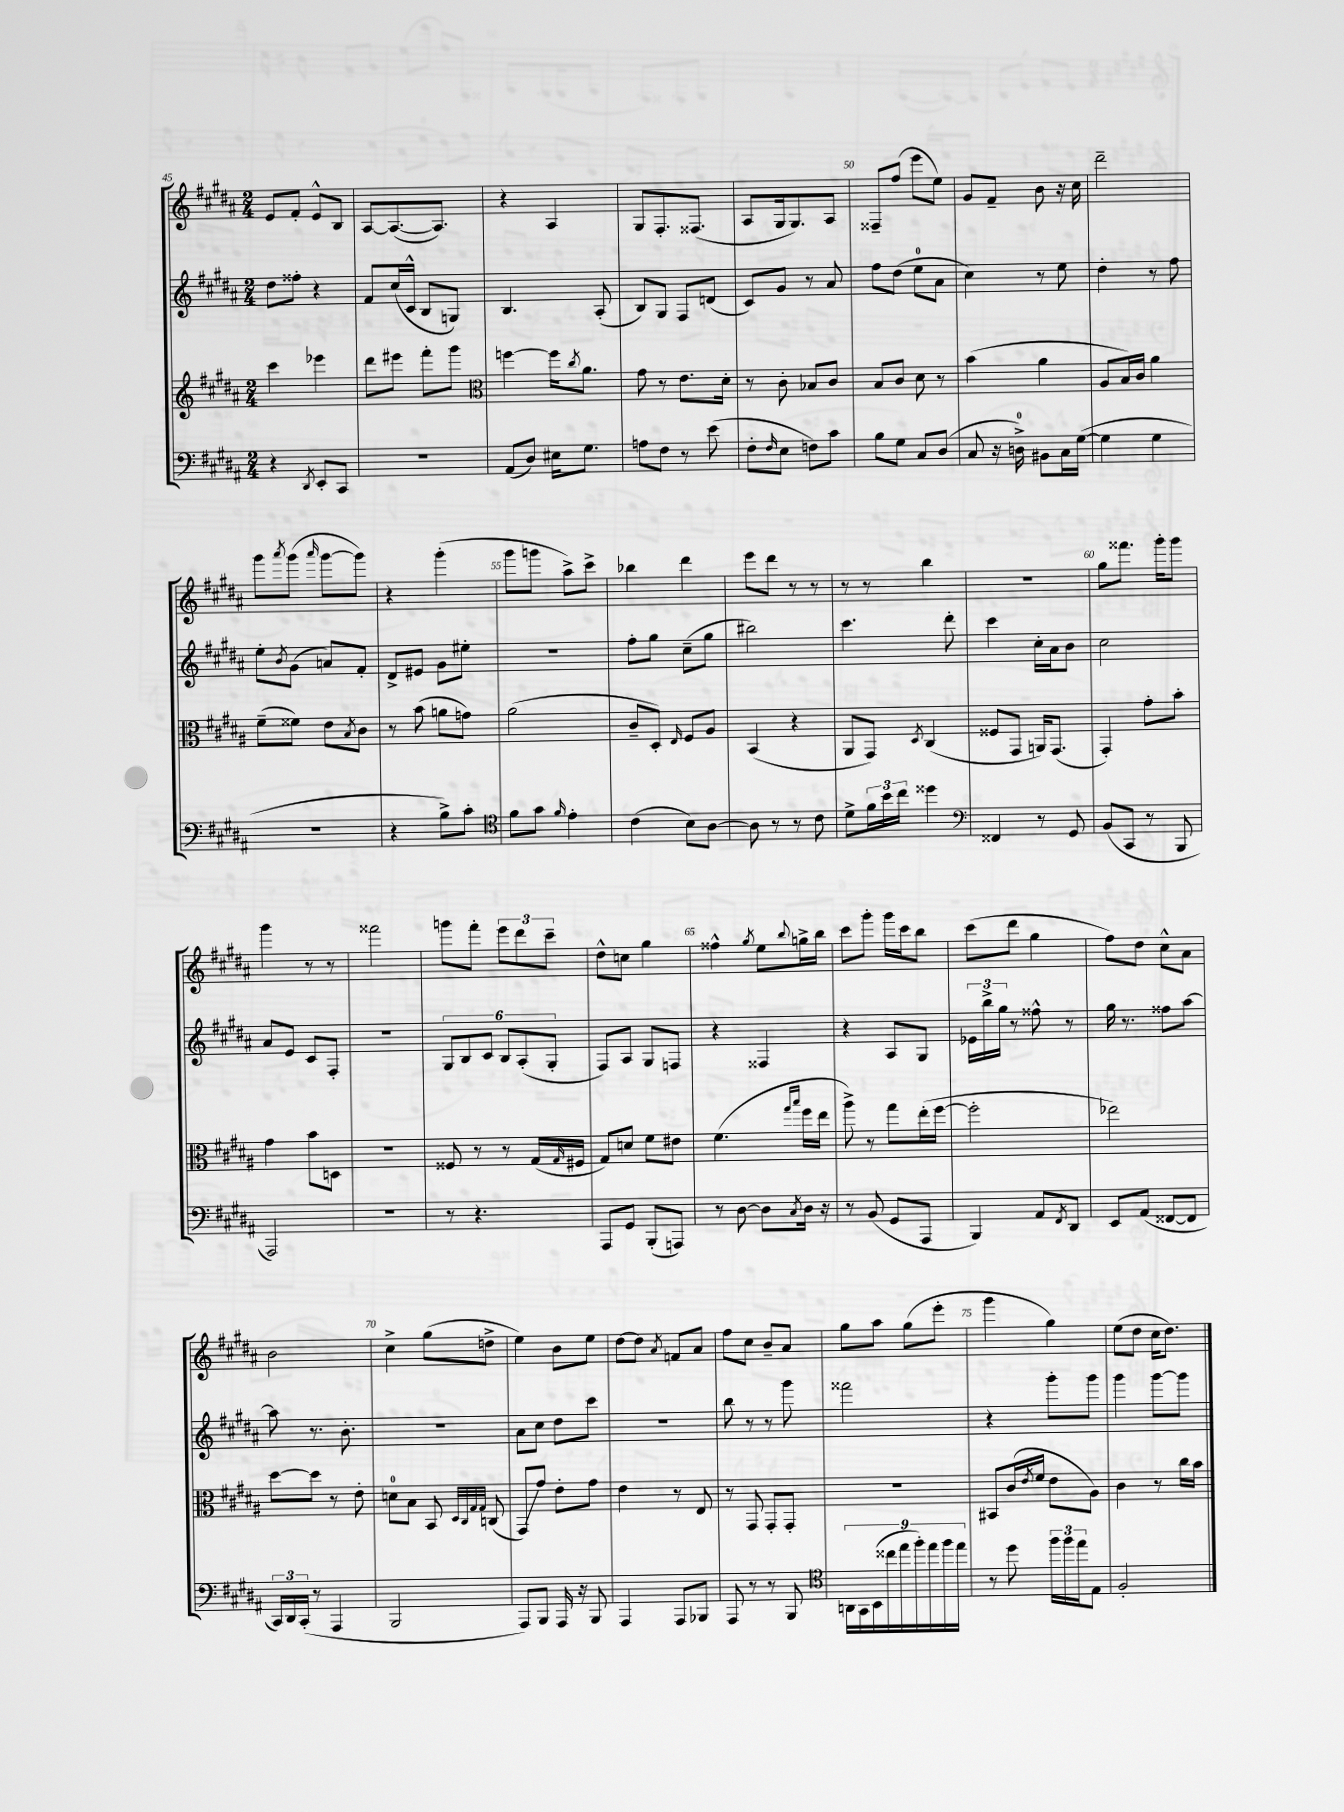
<<
\new StaffGroup <<
\new Staff = "s0" {
    \clef treble \key b \major \numericTimeSignature \time 2/4
    e'8 fis'8-. e'8-^ b8 |
    ais8~ ais8.~( ais8.) |
    r4 ais4 |
    gis8 fis8.-. fisis8.( |
    ais8 gis16 gis8.) ais8 |
    fisis8-- fis''8( e'''8 e''8) |
    gis'8 fis'8-- b'8 r16 cis''16 |
    dis'''2-- |
    gis'''8 \acciaccatura { ais'''8 } gis'''8( \grace { ais'''16 } gis'''8~ gis'''8) |
    r4 gis'''4-.( |
    gis'''8 g'''8 ais''8->) cis'''8-> |
    bes''4 dis'''4 |
    e'''8 dis'''8 r8 r8 |
    r8 r8 b''4 |
    R2 |
    gis''8 fisis'''8. gis'''16-. gis'''8 |
    gis'''4 r8 r8 |
    fisis'''2 |
    g'''8 fis'''8-. \tuplet 3/2 { e'''8 dis'''8 cis'''8-- } |
    dis''8-^ c''8 gis''4 |
    fisis''4-^ \acciaccatura { gis''8 } e''8 \appoggiatura { b''8 } g''16-> b''16 |
    cis'''8 gis'''8-. gis'''16 cis'''16 b''8 |
    cis'''8( dis'''8 gis''4 |
    fis''8) dis''8 cis''8-^ ais'8 |
    b'2 |
    cis''4-> gis''8( d''8-> |
    e''4) b'8 e''8 |
    dis''8~ dis''8 \acciaccatura { ais'8 } f'8 ais'8 |
    fis''8 cis''8 b'8-- ais'8 |
    gis''8 ais''8 gis''8( e'''8-. |
    gis'''4 gis''4) |
    e''8( dis''8 cis''16 dis''8.) \bar "|." |
}
\new Staff = "s1" {
    \clef treble \key b \major \numericTimeSignature \time 2/4
    dis''8 fisis''8-. r4 |
    fis'8 cis''16( cis'16-^ b8 g8) |
    b4. ais8-.( |
    b8) gis8 fis8 d'8( |
    cis'8) gis'8 r8 ais'8 |
    fis''8 dis''8( e''8-0 ais'8 |
    cis''4) r8 e''8 |
    dis''4-. r8 fis''8 |
    e''8-. \acciaccatura { b'8 } gis'8( a'8) fis'8-. |
    dis'8-> eis'8 gis'8 eis''8-. |
    R2 |
    fis''8-. gis''8 cis''8--( gis''8 |
    bis''2) |
    cis'''4. dis'''8-. |
    cis'''4 cis''16-. ais'16 b'8 |
    cis''2 |
    ais'8 e'8 cis'8 fis8-. |
    R2 |
    \tuplet 6/4 { gis8 b8 cis'8 b8 ais8-.( gis8-. } |
    fis8) ais8 gis8 f8 |
    r4 fisis4 |
    r4 ais8 gis8 |
    \tuplet 3/2 { ees'16 b''16-> gis''16 } r8 fisis''8-^ r8 |
    gis''16 r8. fisis''8 ais''8~ |
    ais''8 r8. b'8.-. |
    r2 |
    ais'8 cis''8 dis''8 cis'''8 |
    r2 |
    b''8 r8 r8 gis'''8 |
    fisis'''2 |
    r4 gis'''8-. gis'''8 |
    gis'''4 gis'''8~ gis'''8 \bar "|." |
}
\new Staff = "s2" {
    \clef treble \key b \major \numericTimeSignature \time 2/4
    cis'''4 ees'''4 |
    dis'''8 eis'''8 fis'''8-. gis'''8 |
    \clef alto f''4~ f''16 \acciaccatura { cis''8 } ais'8. |
    gis'8 r8 e'8. dis'16-. |
    r8 cis'8-. bes8 cis'8 |
    b8 cis'8 dis'8 r8 |
    b'4( ais'4 |
    ais8 b16) cis'16 ais'4 |
    fis'8--( fisis'8) e'8 \acciaccatura { b8 } cis'8 |
    r8 b'8( a'8 g'8) |
    ais'2( |
    cis'8-- dis8-.) \grace { e16 } fis8 ais8 |
    b,4( r4 |
    ais,8 gis,8) \acciaccatura { dis8 } cis4( |
    fisis8 gis,8 a,16) gis,8.( |
    gis,4-.) gis'8-. b'8-. |
    gis'4 b'8 d8 |
    R2 |
    fisis8 r8 r8 gis16( \grace { gis16 } fis16 |
    gis8) d'8 fis'8 eis'8 |
    fis'4.( \grace { gis''16 b''16 } fis''16 e''16 |
    ais''8->) r8 gis''8 e''16-.( fis''16~ |
    fis''2-. |
    ees''2) |
    dis''8~ dis''8 r8 e'8-. |
    d'8-0 b8 b,8 \grace { dis32 cis32 gis32 gis32 } c8( |
    gis,8\glissando) gis'8 e'8-. gis'8 |
    e'4 r8 e8 |
    r8 gis,8 gis,8-. gis,8-. |
    r2 |
    bis,8 cis'16( \acciaccatura { e'8 } fis'16 e'8 ais8) |
    cis'4 r8 cis''16 b'16 \bar "|." |
}
\new Staff = "s3" {
    \clef bass \key b \major \numericTimeSignature \time 2/4
    r4 \acciaccatura { dis,8 } e,8-. cis,8 |
    R2 |
    ais,8( dis8) eis16 gis8. |
    a8 fis8 r8 e'8( |
    fis8-. \grace { fis16 } e8 f8) cis'8 |
    b8 gis8 cis8 dis8( |
    cis8 r16 d16-0->) bis,8 cis16 gis16~( |
    gis4 gis4 |
    R2 |
    r4 b8->) cis'8-. |
    \clef tenor fis'8 gis'8 \grace { fis'16 } e'4-. |
    cis'4( b8) ais8~ |
    ais8 r8 r8 cis'8 |
    dis'8-> \tuplet 3/2 { fis'16 b'16 cis''16 } disis''4 |
    \clef bass fisis,4 r8 gis,8 |
    b,8( cis,8 r8 b,,8 |
    ais,,2) |
    R2 |
    r8 r4. |
    ais,,8 gis,8 b,,8-.( a,,8) |
    r8 dis8~ dis8 \acciaccatura { cis8 } dis16 r16 |
    r8 b,8( gis,8 ais,,8 |
    b,,4) ais,8 \acciaccatura { fis,8 } dis,8 |
    e,8 ais,8( fisis,8~ fisis,8 |
    \tuplet 3/2 { cis,16) dis,16 cis,16-.( } r8 ais,,4 |
    b,,2 |
    ais,,8) b,,8 ais,,16 r16 b,,8 |
    ais,,4 ais,,8 bes,,8 |
    ais,,8 r8 r8 b,,8 |
    \clef tenor \tuplet 9/8 { a,16 gis,16 b,16( cisis''16 e''16 fis''16-.) e''16 fis''16 e''16 } |
    r8 dis''8 \tuplet 3/2 { fis''16 fis''16 e''16 } e8 |
    fis2-. \bar "|." |
}
>>
>>
\layout { \context { \Score currentBarNumber = #45 \override BarNumber.break-visibility = ##(#f #t #t) barNumberVisibility = #(every-nth-bar-number-visible 5) } }
